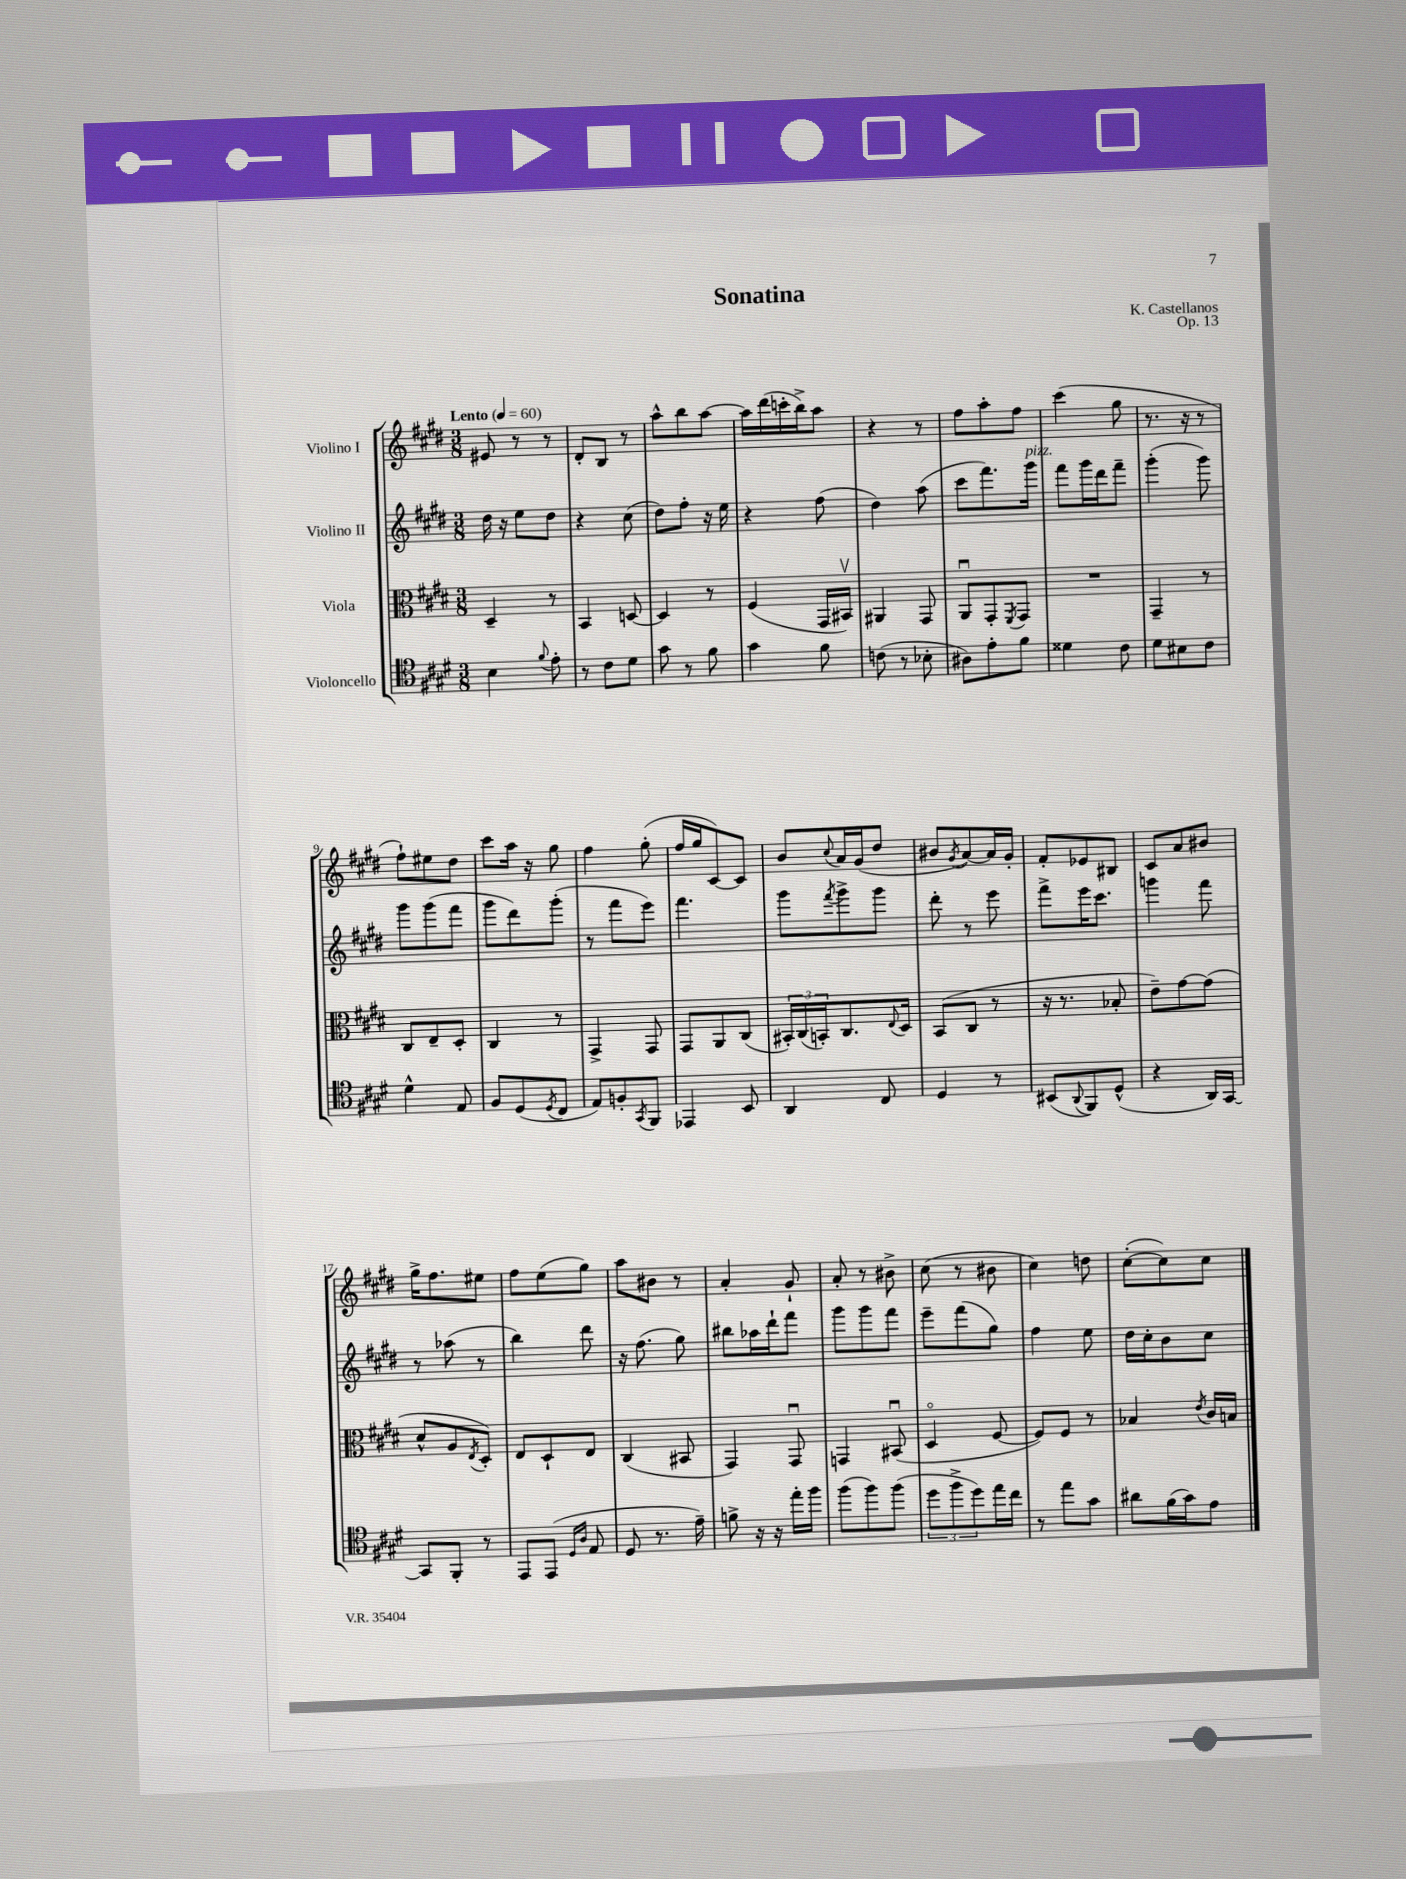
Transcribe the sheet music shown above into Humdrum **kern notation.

**kern	**kern	**kern	**kern
*staff4	*staff3	*staff2	*staff1
*clefC4	*clefC3	*clefG2	*clefG2
*k[f#c#g#d#]	*k[f#c#g#d#]	*k[f#c#g#d#]	*k[f#c#g#d#]
*M3/8	*M3/8	*M3/8	*M3/8
*MM60	*MM60	*MM60	*MM60
4B	4D#~	16dd#	8e#
.	.	16r	.
.	.	8ee	8r
8qqf#	.	.	.
8e'	8r	8dd#	8r
=	=	=	=
8r	4BB	4r	8d#'
8c#	.	.	8B
8d#	[8D	(8cc#	8r
=	=	=	=
8g#	4D]	8dd#)	8aa^^
8r	.	8ff#'	8bb
8f#	8r	16r	[8aa
.	.	16ee	.
=	=	=	=
4g#	(4F#	4r	16aa]
.	.	.	(16ddd#
.	.	.	16ccc'
.	.	.	16bb^)
8f#	16GG#	(8ff#	8aa
.	16BB#v)	.	.
=	=	=	=
(8c	4AA#	4dd#)	4r
8r	.	.	.
8B-'	8GG#	(8aa	8r
=	=	=	=
8A#)	8AAu	8ccc#	8ff#
8e'	8GG#'	8.fff#)	8aa'
.	8qFF#	.	.
8f#	8GG#	.	8ff#
.	.	16ggg#	.
=	=	=	=
4d##	4.r	8fff#	(4ccc#
.	.	16ggg#	.
.	.	16ddd#	.
8c#	.	8fff#~	8gg#
=	=	=	=
8d#	4GG#~	(4ggg#'	8.r
8B#	.	.	.
.	.	.	16r
8c#	8r	8ggg#)	8r
=	=	=	=
4d#^^	8C#	8ggg#	8ff#`)
.	8E~	(8ggg#	8ee#
8E	8D#'	8fff#	8dd#
=	=	=	=
8F#	4C#	8ggg#	8ccc#
(8D#	.	8ddd#)	16aa
.	.	.	16r
8qD#	.	.	.
8C#	8r	(8ggg#'	8gg#
=	=	=	=
8E)	4GG#^	8r	4ff#
8F'	.	8fff#	.
8qGG#	.	.	.
8FF#	8GG#	8eee)	(8gg#'
=	=	=	=
4EE-	8GG#	4.fff#	16ff#
.	.	.	16gg#
.	8AA	.	[8c#)
8BB	(8C#	.	8c#]
=	=	=	=
4AA	24BB#')	8ggg#	8b
.	(24C#	.	.
.	24BB')	.	.
.	.	8qfff#	8qqcc#
.	8.C#	8ggg#^	16a
.	.	.	(16g#
8C#	.	8ggg#	8dd#
.	8qqE	.	.
.	16D#	.	.
=	=	=	=
4D#	(8BB	8ddd#'	8b#
.	.	.	8qg#
.	8C#	8r	[8a)
8r	8r	8eee	16a]
.	.	.	16g#'
=	=	=	=
(8BB#	16r	8fff#^	8f#'
.	8.r	.	.
8qqAA	.	.	.
8FF#)	.	16eee	8e-
.	.	8.ccc#	.
(8D#^^	8B-'	.	8B#
=	=	=	=
4r	8e~)	4ggg	8c#
.	[8g#	.	8a
16AA)	(8g#]	8fff#	8b#
[16GG#	.	.	.
=	=	=	=
8GG#]	8d#^^	8r	16gg#^
.	.	.	8.ff#
8FF#'	8A	(8aa-	.
.	8qE	.	.
8r	8D#')	8r	8ee#
=	=	=	=
8EE	8E	4bb)	8ff#
(8EE	8D#`	.	(8ee
16qqD#	.	.	.
16qqA	.	.	.
8E	8E	8ddd#	8gg#)
=	=	=	=
8D#	(4C#	16r	8aa
.	.	(8.ff#	.
8.r	.	.	8b#
.	8BB#	8gg#)	8r
16e~)	.	.	.
=	=	=	=
8f^	4GG#)	8bb#	4a'
16r	.	16aa-	.
16r	.	16ddd#`	.
16ee'	8GG#u	8fff#	8g#`
16ff#	.	.	.
=	=	=	=
(8ff#	4GG	8ggg#	8a'
8ff#)	.	8ggg#	8r
(8ff#	(8BB#u	8fff#	8b#^
=	=	=	=
12dd#	4D#o	8eee~	(8cc#
12ff#^	.	.	.
.	.	(8fff#	8r
12dd#)	.	.	.
16ee	[8F#	8gg#)	8b#
16cc#	.	.	.
=	=	=	=
8r	8F#])	4ff#	4cc#)
8ee	8F#	.	.
8g#	8r	8ee	8dd
=	=	=	=
8a#	4B-	16dd#	([8cc#'
.	.	16cc#'	.
(16f#	.	8b	8cc#])
16g#)	.	.	.
.	8qe	.	.
8e	16c#	8cc#	8cc#
.	16B	.	.
==	==	==	==
*-	*-	*-	*-
